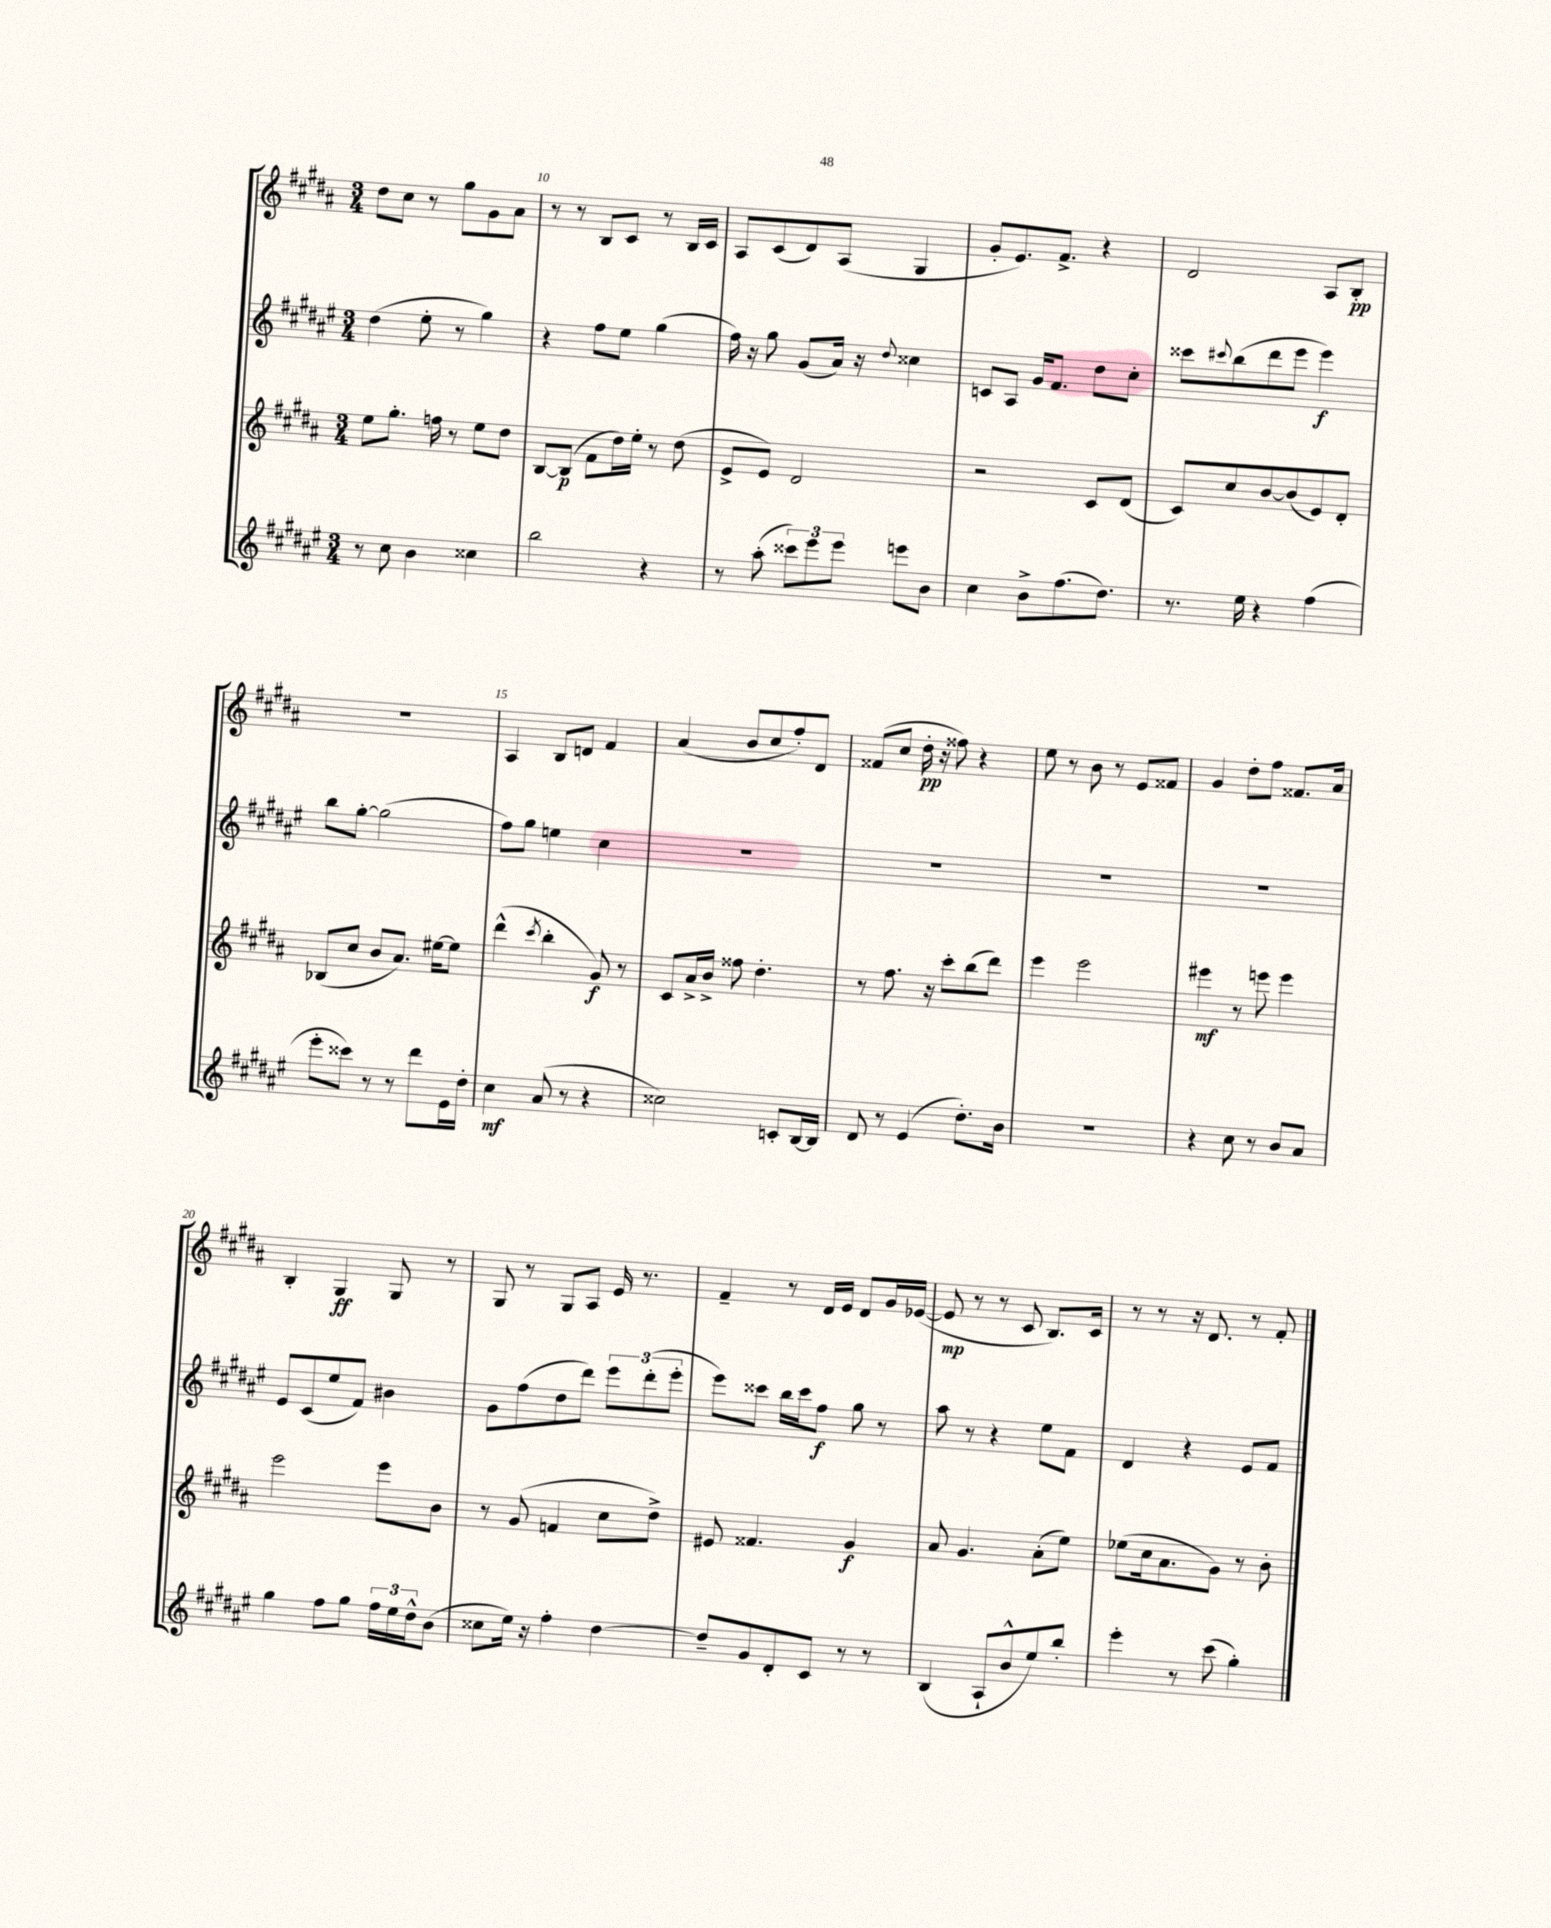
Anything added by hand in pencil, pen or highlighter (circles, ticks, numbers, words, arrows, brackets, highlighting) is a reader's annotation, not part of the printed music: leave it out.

**kern	**kern	**kern	**kern
*staff4	*staff3	*staff2	*staff1
*clefG2	*clefG2	*clefG2	*clefG2
*k[f#c#g#d#a#e#]	*k[f#c#g#d#a#]	*k[f#c#g#d#a#e#]	*k[f#c#g#d#a#]
*M3/4	*M3/4	*M3/4	*M3/4
8r	8ee\L	(4dd#\	8dd#\L
8cc#\	8.gg#'\J	.	8cc#\J
4b\	.	8ee#'\	8r
.	16ff\	.	.
.	8r	8r	8gg#\L
4cc##\	8ee\L	4gg#\)	8g#\
.	8dd#\J	.	8a#\J
=	=	=	=
2bb\	[8B/L	4r	8r
.	(8B/]J	.	8r
.	8f#\L	8ff#\L	8B/L
.	16dd#\L)	8ee#\J	8c#/J
.	16ee'\JJ	.	.
4r	8r	(4gg#\	8r
.	(8dd#\	.	16B/LL
.	.	.	16c#/JJ
=	=	=	=
8r	8e^/L	16ff#\)	8A#/L
.	.	16r	.
(8aa#'\	8e/J)	8gg#\	(8c#/
12ccc##\L)	2d#/	(8g#/L	8d#/)
12eee#\	.	.	.
.	.	16a#/Jk)	(8A#/J
12eee#\J	.	.	.
.	.	16r	.
.	.	8qqdd#/	.
8eee\L	.	4cc##\	4G#/
8b\J	.	.	.
=	=	=	=
4cc#\	2r	8c/L	8g#'/L
.	.	8A#/J	8.e/)
8b^\L	.	16g#/LK	.
.	.	8.f#/J	8.f#^/J
(8.ff#\	.	.	.
.	8c#/L	8dd#\L	4r
8.dd#\J)	.	.	.
.	(8d#/J	8cc#'\J	.
=	=	=	=
8.r	8c#/L)	8ccc##\L	2d#/
.	.	8qqccc#/	.
.	8cc#/	(8bb\	.
16ee#\	.	.	.
4r	[8b/	8ddd#\	.
.	(8b/]	8eee#\J	.
(4ff#\	8e/)	4eee#\)	8A#/L
.	8d#'/J	.	8B'/J
=	=	=	=
8eee#'\L	(8B-/L	8bb\L	2.r
8ccc##\J)	8cc#/J	[8gg#'\J	.
8r	8b/L	(2gg#\]	.
8r	8.a#/J)	.	.
8ddd#\L	.	.	.
.	[16ee#\LK	.	.
16e#\L	8ee#\]J	.	.
16dd#'\JJ	.	.	.
=	=	=	=
4cc#\	(4ddd#^^\	8ff#\L)	4A#/
.	.	8gg#\J	.
.	8qccc#/	.	.
(8a#/	4bb'\	4ee\	8B/L
8r	.	.	8d/J
4r	8g#/)	4cc#\	4f#/
.	8r	.	.
=	=	=	=
2cc##\)	8c#/L	2.r	(4a#/
.	16a#^/L	.	.
.	16b^/JJ	.	.
.	8ff##\	.	8b/L
.	4.dd#'\	.	8cc#/
8c'/L	.	.	8ff#'/)
[16B/L	.	.	8d#/J
16B/]JJ	.	.	.
=	=	=	=
8d#/	8r	2.r	(8f##/L
8r	8.ff#\	.	8cc#/J
(4e#/	.	.	16dd#'\
.	16r	.	16r
.	8ccc#'\L	.	8ff##\)
8.dd#'\L)	(8bb\	.	4r
.	8ddd#\J)	.	.
16b\Jk	.	.	.
=	=	=	=
2.r	4eee\	2.r	8ee\
.	.	.	8r
.	2eee\	.	8b\
.	.	.	8r
.	.	.	8e/L
.	.	.	8f##/J
=	=	=	=
4r	4eee#\	2.r	4g#/
8cc#\	8r	.	8dd#'\L
8r	8eee\	.	8ff#\J
8b/L	4eee\	.	8.f##/L
8a#/J	.	.	.
.	.	.	16a#/Jk
=	=	=	=
4gg#\	2eee\	8e#/L	4B'/
.	.	(8c#/	.
8ff#\L	.	8ee#/	4G#/
8gg#\J	.	8f#/J)	.
24ff#\LL	8eee\L	4b#\	8G#/
24ee#\	.	.	.
24dd#^^\J	.	.	.
(8b\J	8b\J	.	8r
=	=	=	=
8cc##\L	8r	8g#\L	8G#/
16ee#\Jk)	(8g#/	(8ff#\	8r
16r	.	.	.
4ff#'\	4f/	8dd#\	8G#/L
.	.	8ddd#\J)	8A#/J
[4dd#\	8cc#\L	12eee#\L	16e/
.	.	.	8.r
.	.	(12ddd#'\	.
.	8dd#^\J)	.	.
.	.	12eee#'\J	.
=	=	=	=
8dd#~/]L	8e#/	8eee#\L)	4f#~/
8g#/	4.f##/	8ccc##\J	.
8d#'/	.	16bb\LL	8r
.	.	16ccc##\J	.
8c#/J	.	8ff#\J	16d#/LL
.	.	.	16e/JJ
8r	4g#/	8gg#\	8d#/L
8r	.	8r	16g#/L
.	.	.	([16e-/JJ
=	=	=	=
(4B/	8a#/	8aa#\	8e-/]
.	4.g#/	8r	8r
8A#`/L	.	4r	8r
8b^^/	.	.	8c#/
8ee#/)	(8a#'\L	8ee#\L	8.B/L)
8bb'/J	8ee\J)	8f#\J	.
.	.	.	16c#/Jk
=	=	=	=
4eee#'\	(8ee-\L	4d#/	8r
.	16cc#\k	.	8r
.	8.a#\	.	.
8r	.	4r	16r
.	.	.	8.d#/
(8ccc#\	8g#\J)	.	.
4gg#'\)	8r	8e#/L	8r
.	8b'\	8f#/J	8f#'/
==	==	==	==
*-	*-	*-	*-
